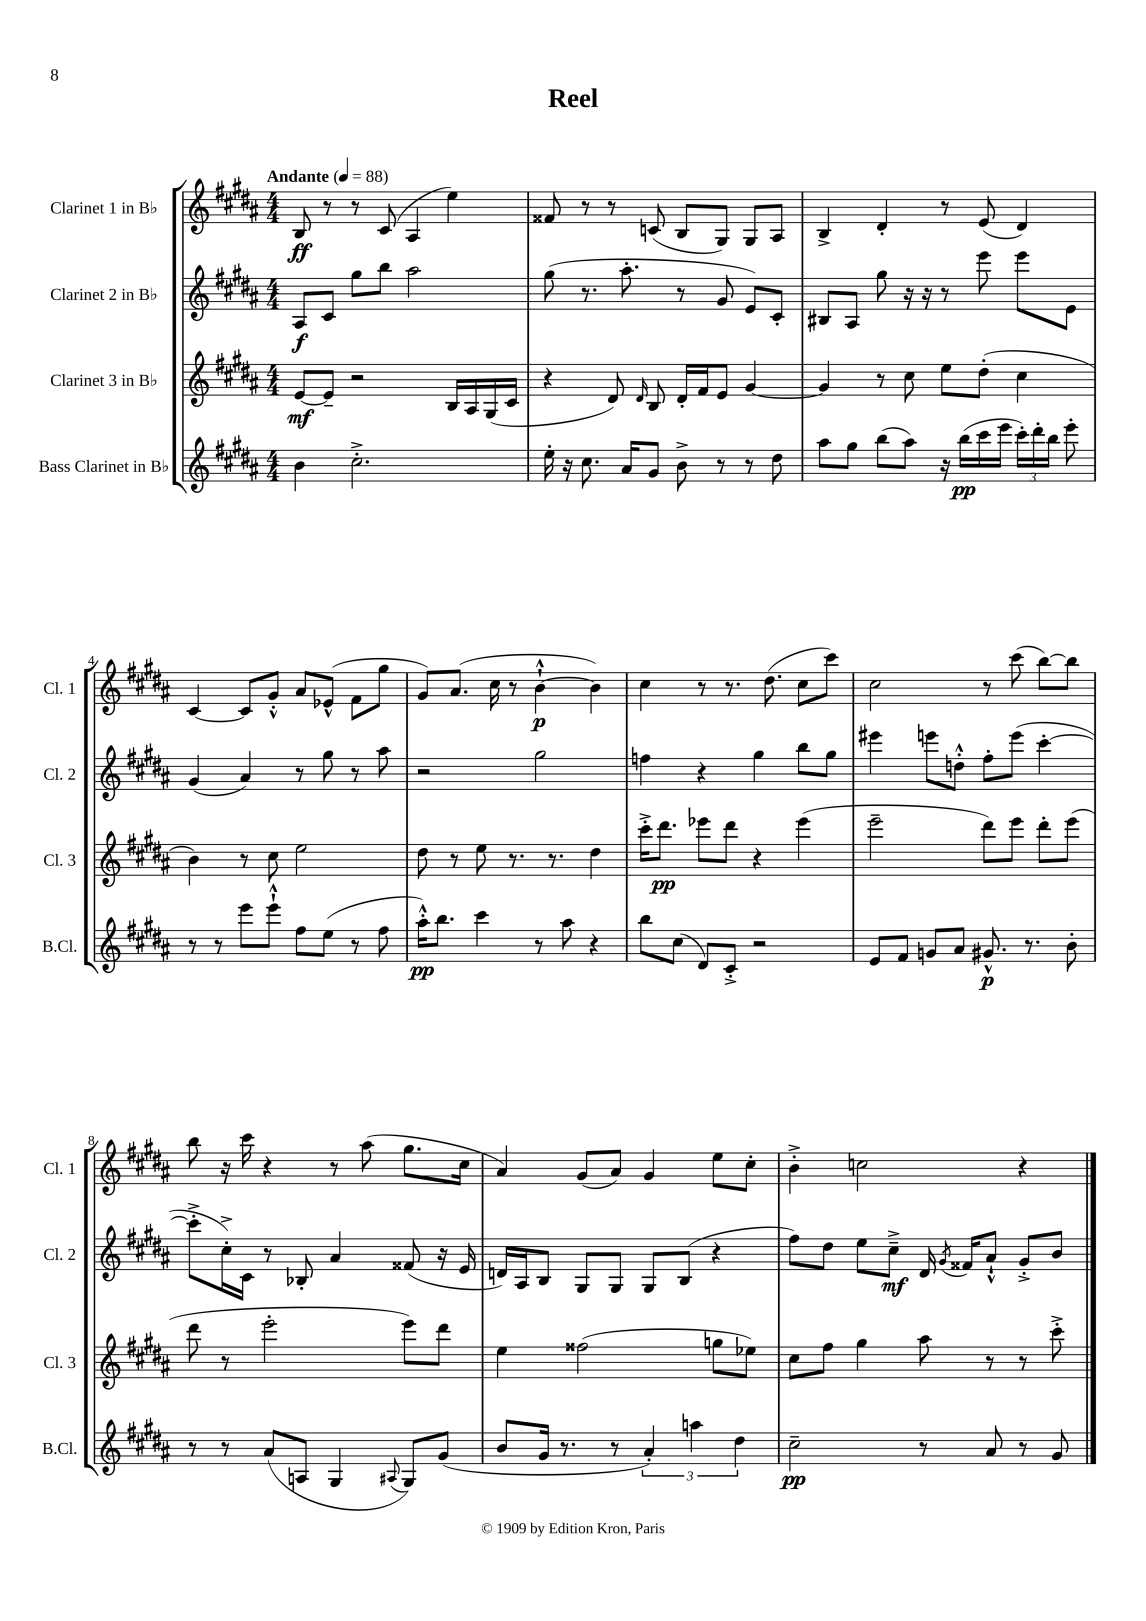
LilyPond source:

\header { title = "Reel" }
<<
\new StaffGroup <<
\new Staff = "s0" \with { instrumentName = "Clarinet 1 in Bb" shortInstrumentName = "Cl. 1" } {
    \clef treble \key b \major \numericTimeSignature \time 4/4 \tempo "Andante" 4 = 88
    \autoBeamOff b8\ff r8 r8 cis'8( ais4 e''4) |
    fisis'8 r8 r8 c'8( b8[ gis8]) gis8[ ais8] |
    b4-> dis'4-. r8 e'8( dis'4) |
    cis'4~ cis'8[ gis'8]-.-^ ais'8[ ees'8]-^( fis'8[ gis''8] |
    gis'8[) ais'8.]( cis''16 r8 b'4~-!-^\p b'4) |
    cis''4 r8 r8. dis''8.( cis''8[ cis'''8]) |
    cis''2 r8 cis'''8( b''8[~) b''8] |
    b''8 r16 cis'''16 r4 r8 ais''8( gis''8.[ cis''16] |
    ais'4) gis'8[( ais'8]) gis'4 e''8[ cis''8]-. |
    b'4-.-> c''2 r4 \bar "|." |
}
\new Staff = "s1" \with { instrumentName = "Clarinet 2 in Bb" shortInstrumentName = "Cl. 2" } {
    \clef treble \key b \major \numericTimeSignature \time 4/4
    \autoBeamOff ais8[\f cis'8] gis''8[ b''8] ais''2 |
    gis''8( r8. ais''8.-. r8 gis'8 e'8[) cis'8]-. |
    bis8[ ais8] gis''8 r16 r16 r8 e'''8 e'''8[ e'8] |
    gis'4( ais'4) r8 gis''8 r8 ais''8 |
    r2 gis''2 |
    f''4 r4 gis''4 b''8[ gis''8] |
    eis'''4 e'''8[ d''8]-.-^ fis''8[-. e'''8]( cis'''4~-. |
    cis'''8[-.-> cis''16-.->) cis'16] r8 bes8-. ais'4 fisis'8( r16 e'16 |
    d'16[) ais16 b8] gis8[ gis8] gis8[ b8]( r4 |
    fis''8[) dis''8] e''8[ cis''8]--->\mf dis'16 \acciaccatura { gis'8 } fisis'16[ ais'8]-!-^ gis'8[-.-> b'8] \bar "|." |
}
\new Staff = "s2" \with { instrumentName = "Clarinet 3 in Bb" shortInstrumentName = "Cl. 3" } {
    \clef treble \key b \major \numericTimeSignature \time 4/4
    \autoBeamOff e'8[~\mf e'8]-- r2 b16[ ais16 gis16( cis'16] |
    r4 dis'8) \grace { dis'16 } b8 dis'16[-. fis'16 e'8] gis'4~ |
    gis'4 r8 cis''8 e''8[ dis''8]-.( cis''4 |
    b'4) r8 cis''8 e''2 |
    dis''8 r8 e''8 r8. r8. dis''4 |
    cis'''16[-.-> dis'''8.]\pp ees'''8[ dis'''8] r4 ees'''4( |
    e'''2-- dis'''8[) e'''8] dis'''8[-. e'''8]( |
    dis'''8 r8 e'''2-. e'''8[) dis'''8] |
    e''4 fisis''2( g''8[ ees''8]) |
    cis''8[ fis''8] gis''4 ais''8 r8 r8 cis'''8-.-> \bar "|." |
}
\new Staff = "s3" \with { instrumentName = "Bass Clarinet in Bb" shortInstrumentName = "B.Cl." } {
    \clef treble \key b \major \numericTimeSignature \time 4/4
    \autoBeamOff b'4 cis''2.-.-> |
    e''16-. r16 cis''8. ais'16[ gis'8] b'8-> r8 r8 dis''8 |
    ais''8[ gis''8] b''8[( ais''8]) r16 b''16[\pp( cis'''16 e'''16] \tuplet 3/2 { cis'''16[-.) dis'''16-. b''16] } e'''8-. |
    r8 r8 e'''8[ e'''8]-!-^ fis''8[ e''8]( r8 fis''8 |
    ais''16[-.-^\pp) b''8.] cis'''4 r8 ais''8 r4 |
    b''8[ cis''8]( dis'8[) cis'8]-.-> r2 |
    e'8[ fis'8] g'8[ ais'8] gis'8.-^\p r8. b'8-. |
    r8 r8 ais'8[( a8] gis4 \appoggiatura { ais8 } gis8[) gis'8]( |
    b'8[ gis'16] r8. r8 \tuplet 3/2 { ais'4-.) a''4 dis''4 } |
    cis''2--\pp r8 ais'8 r8 gis'8 \bar "|." |
}
>>
>>
